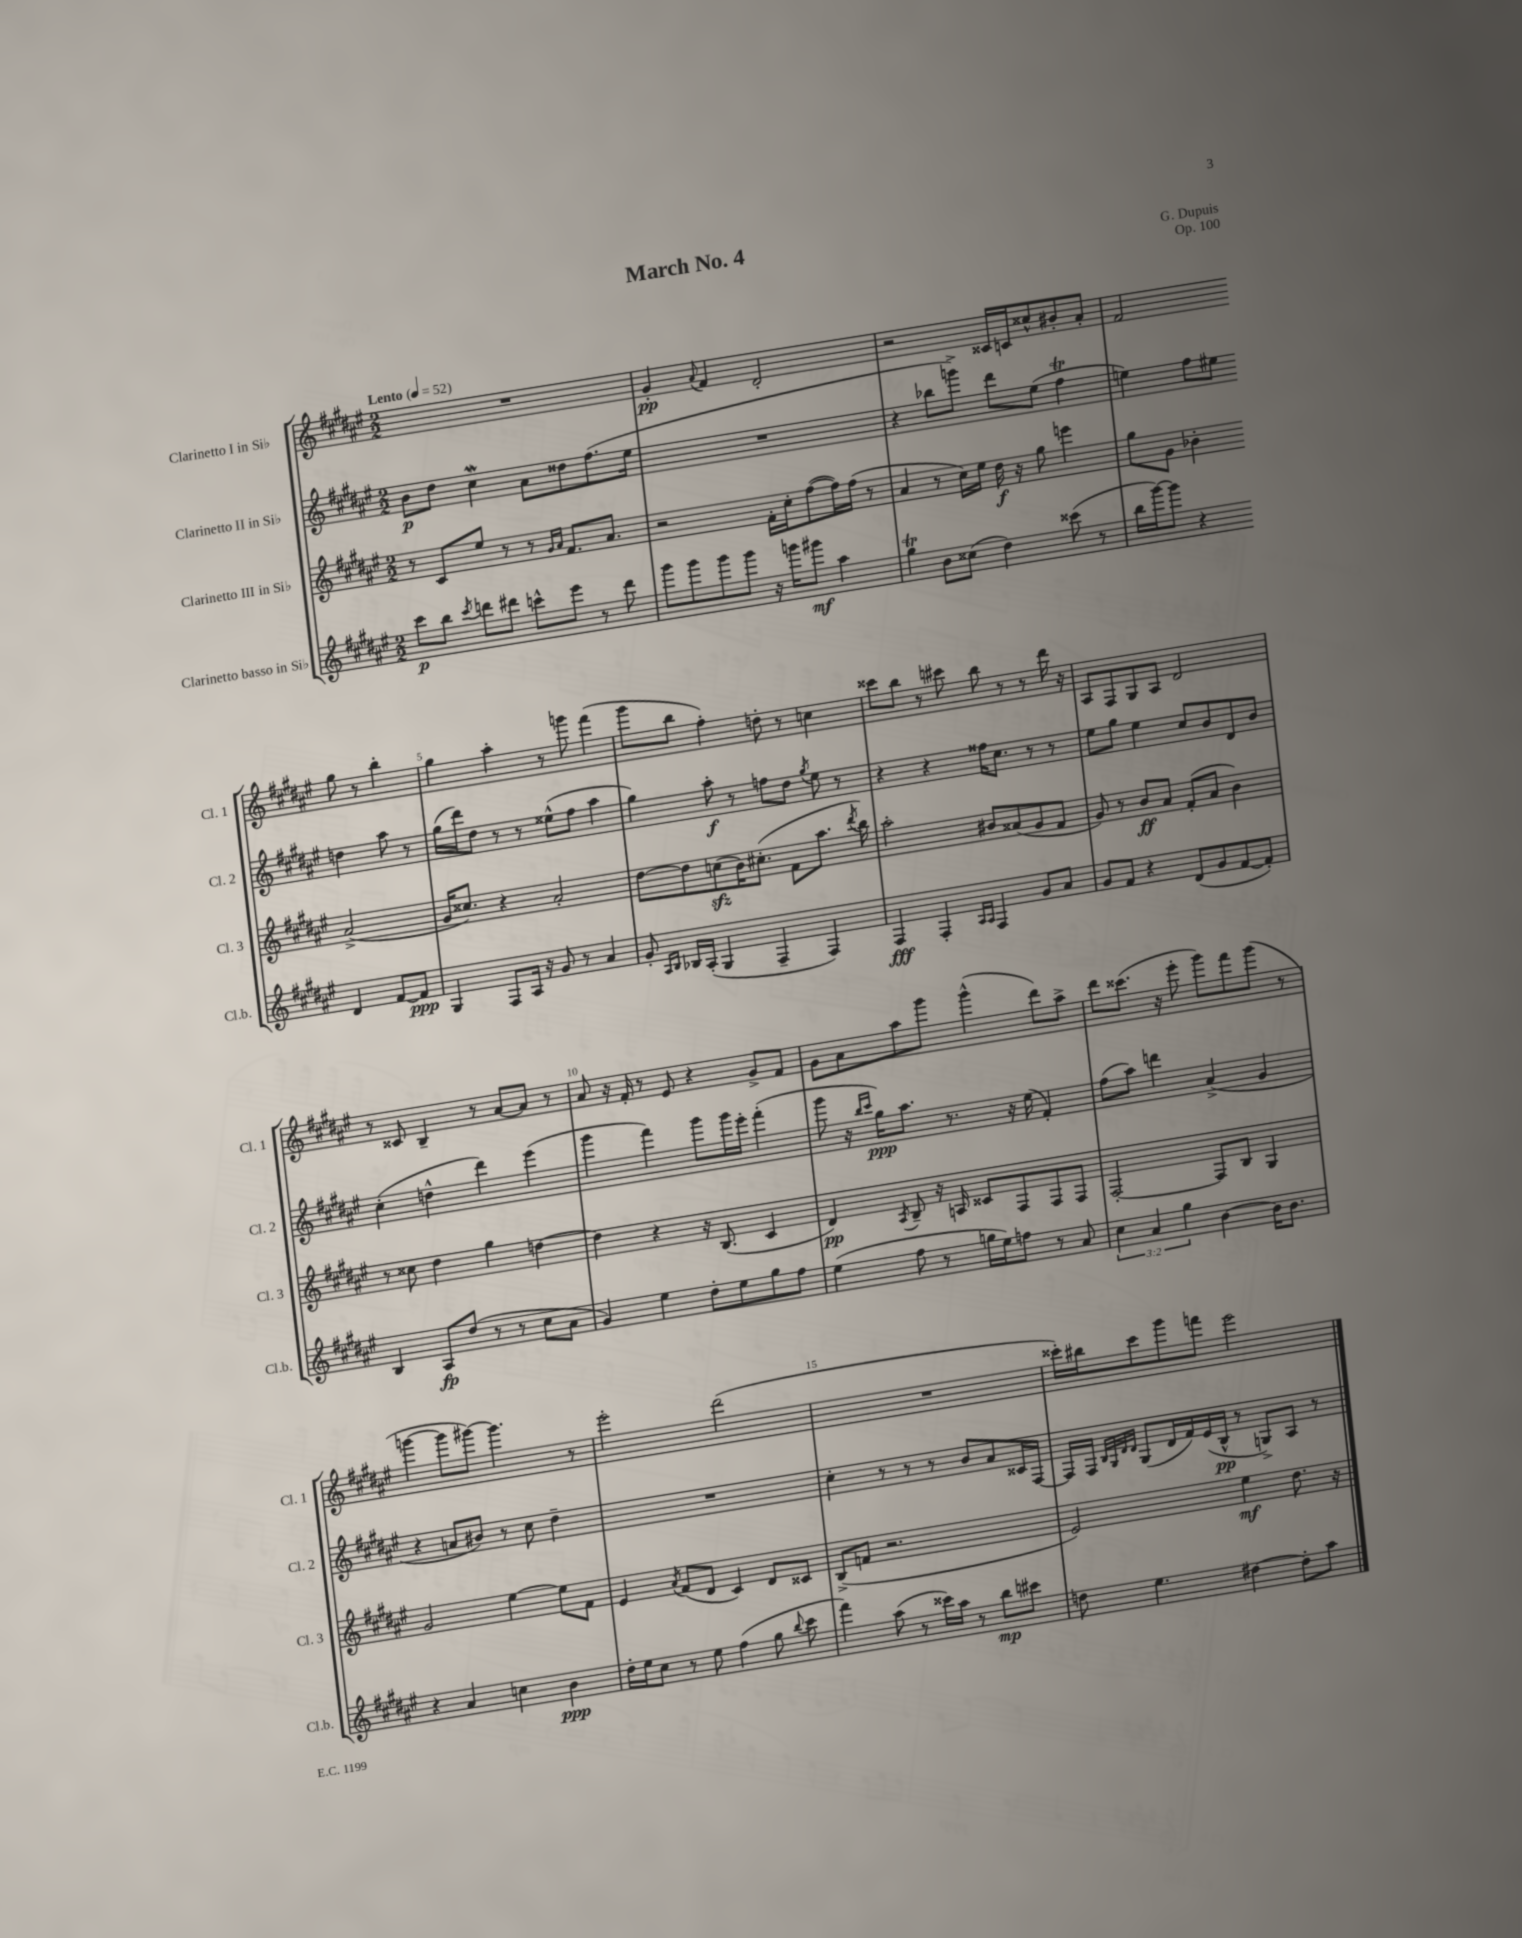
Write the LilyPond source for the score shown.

\header { title = "March No. 4" composer = "G. Dupuis" opus = "Op. 100" }
<<
\new StaffGroup <<
\new Staff = "s0" \with { instrumentName = "Clarinetto I in Sib" shortInstrumentName = "Cl. 1" } {
    \clef treble \key fis \major \numericTimeSignature \time 2/2 \tempo "Lento" 4 = 52
    \autoBeamOff R1 |
    gis'4-.\pp \appoggiatura { ais'8 } fis'4 dis'2-. |
    r2 cisis'16[ c'16 cisis''8-^ bis'8-. ais'8]-. |
    fis'2 gis''8 r8 b''4-. |
    gis''4 ais''4-. r8 g'''8 fis'''4( |
    gis'''8[ b''8] fis''4-.) d''8-. r8 c''4 |
    cisis'''8[ b''8] r8 cis'''8 b''8 r8 r8 dis'''16 r16 |
    ais8[ fis8 gis8 ais8] dis'2 |
    r8 cisis'8 b4-- r8 ais'8[~ ais'8] r8 |
    ais'8 r16 fis'16-. r8 eis'8 r4 gis'8[-> fis'8] |
    gis'8[ ais'8 ais''8 gis'''8] gis'''4-^( dis'''8[) ais''8]-> |
    dis'''8[ cisis'''8.]( r16 eis'''8-. gis'''8[) fis'''8 gis'''8]( r8 |
    g'''4~ g'''8[ gis'''8]~) gis'''4. r8 |
    eis'''2-. dis'''2( |
    R1 |
    cisis'''16[-.) bis''16 cisis'''8 gis'''8 f'''8] eis'''2 \bar "|." |
}
\new Staff = "s1" \with { instrumentName = "Clarinetto II in Sib" shortInstrumentName = "Cl. 2" } {
    \clef treble \key fis \major \numericTimeSignature \time 2/2
    \autoBeamOff b'8[\p dis''8] cis''4\mordent ais'8[ disis''8 fis''8.( eis''16] |
    R1 |
    r4 bes''8[ g'''8]->) dis'''8[ eis''8]( fis''4\trill |
    e''4) fis''8[ eis''8] d''4 ais''8 r8 |
    gis''16[( dis'''16) dis''8] r8 r8 eisis''8[-^( fis''8] ais''4 |
    gis''4) ais''8-.\f r8 f''8[ dis''8] \acciaccatura { gis''8 } eis''8 r8 |
    r4 r4 fisis''16[ cis''8.] r8 r8 |
    eis''8[ gis''8] eis''4 cis''8[ b'8 dis'8 b'8] |
    cis''4-.( d''4-^ dis'''4) eis'''4( |
    gis'''4 fis'''4) gis'''8[ gis'''16 eis'''16]-. fis'''4-.( |
    gis'''8 r16 \grace { b''16[ cis'''16] } gis''16[\ppp) ais''8.] r8. r16 eis''16( fis'4-.) |
    fis''8[( ais''8]) d'''4 ais'4->( gis'4 |
    r4 a'8[ bis'8]) r8 cis''8 dis''4-- |
    R1 |
    cis''4-. r8 r8 r8 b'8[ ais'8 cisis'16 fis16]~ |
    fis16[ fis16] \grace { b32[ gis32 dis'32 dis'32] } gis8[( dis'16 fis'16) eis'16( b16]-^\pp r8 g8[->) ais8] r8 \bar "|." |
}
\new Staff = "s2" \with { instrumentName = "Clarinetto III in Sib" shortInstrumentName = "Cl. 3" } {
    \clef treble \key fis \major \numericTimeSignature \time 2/2
    \autoBeamOff r8 cis'8[ eis''8] r8 r8 \grace { gis'16[ ais'16] } fis'8.[ ais'8.] |
    r2 fis'16[-. cis''16-. fis''8~( fis''16) fis''16]( r8 |
    ais'4 r8 cis''16[) eis''16] dis''16\f r16 gis''8 e'''4 |
    gis''8[ gis'8] bes'4-. ais'2->( |
    gis'16[ cisis''8.]) r4 ais'2-. |
    dis''8[~ dis''8 c''8\sfz( b'16) cis''8.]-.( fis'8[ ais''8.] \acciaccatura { dis'''8 } b''16) |
    ais''2-. bis'8[ aisis'8( gis'8 fis'8] |
    gis'8) r8 b'8[\ff ais'8] fis'8[-.( ais'8] b'4) |
    r8 cisis''8 dis''4 gis''4 d''4~ |
    d''4 r4 r16 b8.( cis'4 |
    dis'4\pp) \acciaccatura { ais8 } b8-- r16 a16 cisis'8[ fis8 fis8 fis8] |
    fis2~-. fis8[ b8] gis4 |
    gis'2 eis''4~ eis''8[ fis'8] |
    eis'4 \acciaccatura { ais'8 } fis'8[( dis'8] cis'4) dis'8[ cisis'8] |
    b8[->( f'8] r2. |
    eis'2) eis''4\mf dis''8. r16 \bar "|." |
}
\new Staff = "s3" \with { instrumentName = "Clarinetto basso in Sib" shortInstrumentName = "Cl.b." } {
    \clef treble \key fis \major \numericTimeSignature \time 2/2 \override Staff.TupletNumber.text = #tuplet-number::calc-fraction-text
    \autoBeamOff cis'''8[\p b''8] \acciaccatura { cis'''8 } d'''8[ dis'''8] c'''8[-^ eis'''8] r8 dis'''8 |
    gis'''8[ gis'''8 gis'''8 gis'''8] r16 g'''16[ gis'''8]\mf ais''4 |
    gis''4\trill b'8[ cisis''8]( dis''4) cisis'''8( r8 |
    b''16[ gis'''16~) gis'''8] r4 dis'4 fis'8[~ fis'8]\ppp |
    gis4 fis8[ ais16] r16 gis'8 r8 ais'4 |
    gis'8-. \grace { ais16[ b16] } bes16[ ais16]-.( gis4 fis4-- fis4) |
    fis4\fff fis4-. \grace { ais16[ ais16] } fis4 gis'8[ ais'8] |
    gis'8[ fis'8] r4 dis'8[( gis'8 fis'8~ fis'8]-.) |
    b4 ais8[\fp dis''8]( r8 r8 cis''8[ ais'8] |
    gis'4) eis''4 dis''8[-. eis''8 gis''8 fis''8] |
    eis''4( fis''8 r8 g''16[ eis''16) f''8] r8 ais'8 |
    \tuplet 3/2 { cis''4 ais'4 gis''4 } b'4~ b'16[ b'8.] |
    r4 ais'4 c''4 b'4\ppp |
    dis''16[-. eis''16 cis''8] r8 eis''8 fis''4( gis''8 \appoggiatura { b''8 } cis'''8 |
    fis'''4) ais''8( r8 cisis'''16[) ais''16] r8 b''8[\mp cis'''8] |
    d''8 eis''4. dis''4~ dis''8[-. ais''8] \bar "|." |
}
>>
>>
\layout { \context { \Score \override BarNumber.break-visibility = ##(#f #t #t) barNumberVisibility = #(every-nth-bar-number-visible 5) } }
